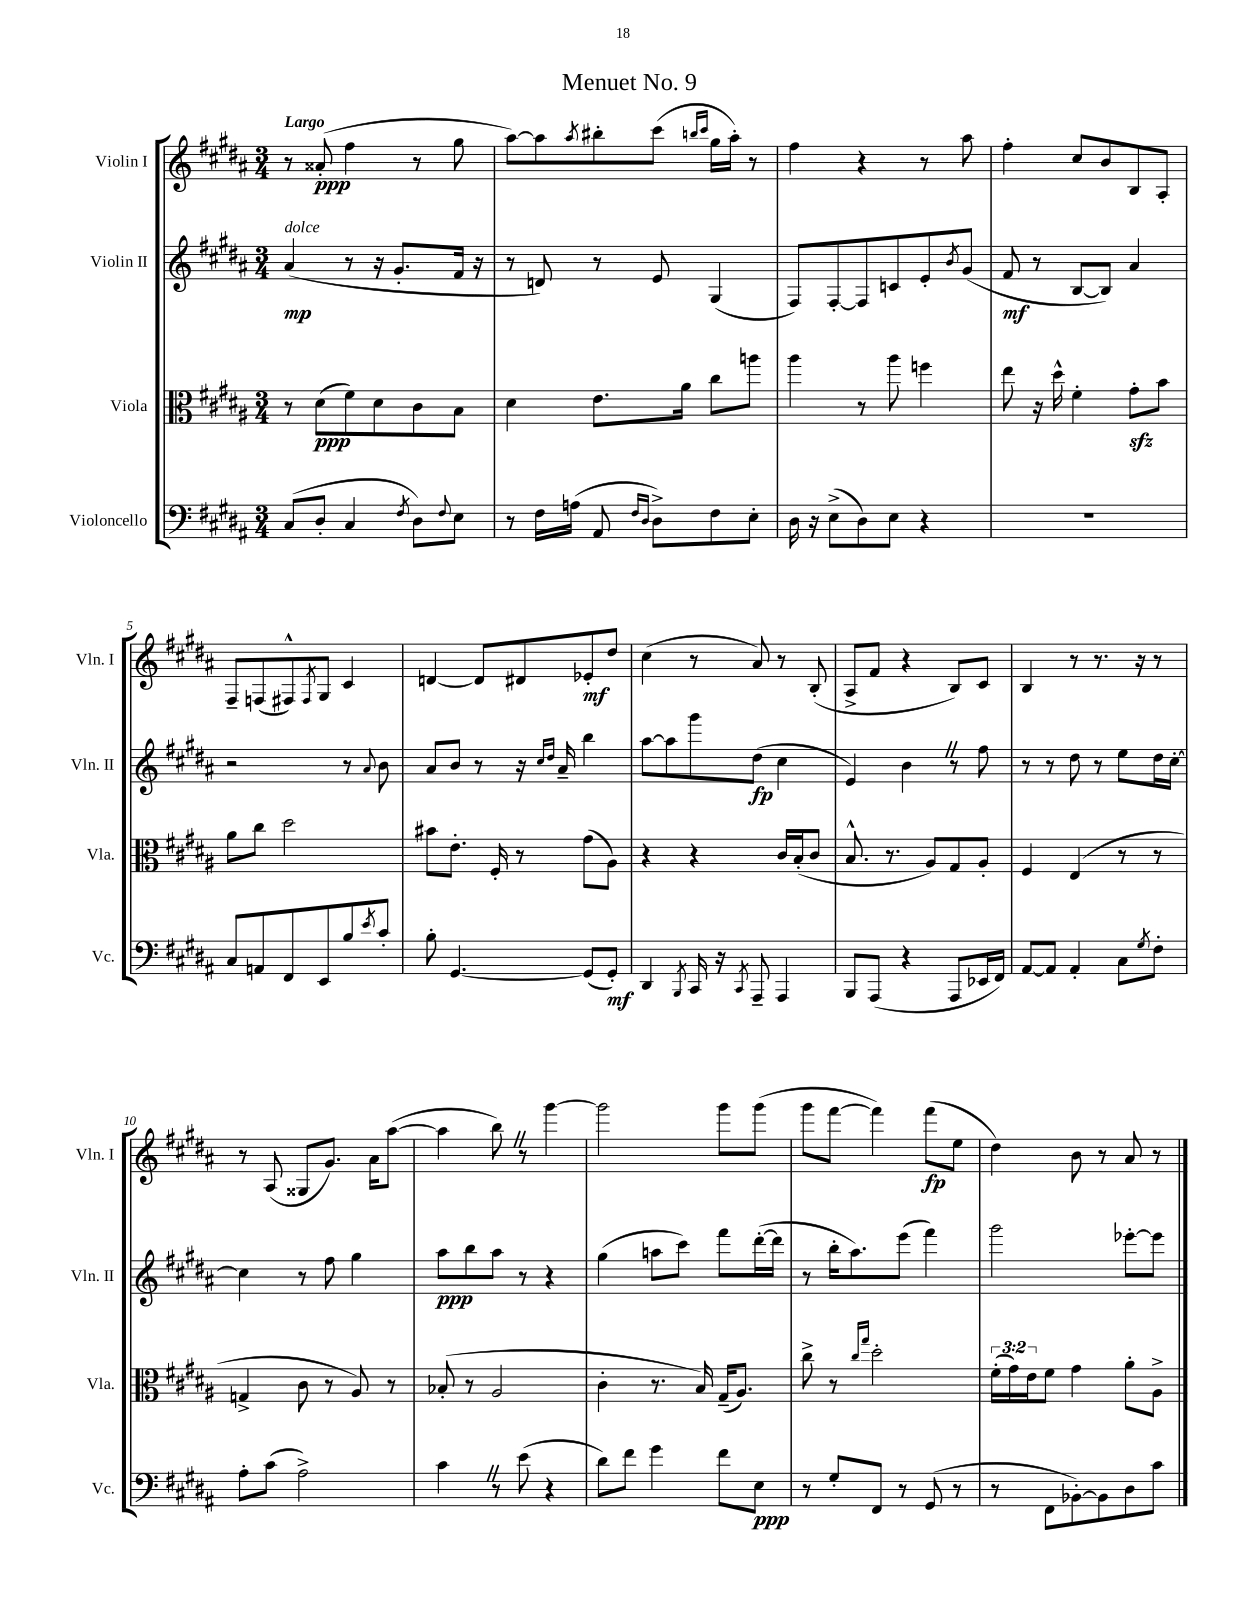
\header { title = "Menuet No. 9" }
<<
\new StaffGroup <<
\new Staff = "s0" \with { instrumentName = "Violin I" shortInstrumentName = "Vln. I" } {
    \clef treble \key b \major \numericTimeSignature \time 3/4 \tempo "Largo"
    r8 aisis'8-.\ppp( fis''4 r8 gis''8 |
    ais''8~) ais''8 \acciaccatura { ais''8 } bis''8-. cis'''8( \grace { b''16 cis'''16 } gis''16 ais''16-.) r8 |
    fis''4 r4 r8 ais''8 |
    fis''4-. cis''8 b'8 b8 ais8-. |
    fis8-- f8( fis8-^) \acciaccatura { fis8 } gis8 cis'4 |
    d'4~ d'8 dis'8 ees'8-.\mf dis''8 |
    cis''4( r8 ais'8) r8 b8-.( |
    ais8-> fis'8 r4 b8) cis'8 |
    b4 r8 r8. r16 r8 |
    r8 ais8( gisis8 gis'8.) ais'16 ais''8~( |
    ais''4 b''8) \once \override BreathingSign.text = \markup { \musicglyph "scripts.caesura.straight" } \breathe r8 gis'''4~ |
    gis'''2 gis'''8 gis'''8( |
    gis'''8 fis'''8~ fis'''4) fis'''8\fp( e''8 |
    dis''4) b'8 r8 ais'8 r8 \bar "|." |
}
\new Staff = "s1" \with { instrumentName = "Violin II" shortInstrumentName = "Vln. II" } {
    \clef treble \key b \major \numericTimeSignature \time 3/4
    ais'4\mp^\markup { \italic "dolce" }( r8 r16 gis'8.-. fis'16 r16 |
    r8 d'8) r8 e'8 gis4( |
    fis8) fis8~-. fis8 c'8 e'8-. \acciaccatura { b'8 } gis'8( |
    fis'8\mf r8 b8~ b8) ais'4 |
    r2 r8 \appoggiatura { ais'8 } b'8 |
    ais'8 b'8 r8 r16 \grace { cis''16 dis''16 } ais'16-- b''4 |
    ais''8~ ais''8 gis'''8 dis''8\fp( cis''4 |
    e'4) b'4 \once \override BreathingSign.text = \markup { \musicglyph "scripts.caesura.straight" } \breathe r8 fis''8 |
    r8 r8 dis''8 r8 e''8 dis''16 cis''16~-. |
    cis''4 r8 fis''8 gis''4 |
    ais''8\ppp b''8 ais''8 r8 r4 |
    gis''4( a''8 cis'''8) fis'''8 dis'''16~-.( dis'''16 |
    r8 b''16-. ais''8.) e'''8( fis'''4) |
    gis'''2 ees'''8~-. ees'''8 \bar "|." |
}
\new Staff = "s2" \with { instrumentName = "Viola" shortInstrumentName = "Vla." } {
    \clef alto \key b \major \numericTimeSignature \time 3/4 \override Staff.TupletNumber.text = #tuplet-number::calc-fraction-text
    r8 dis'8\ppp( fis'8) dis'8 cis'8 b8 |
    dis'4 e'8. ais'16 cis''8 a''8 |
    ais''4 r8 ais''8 f''4 |
    e''8 r16 dis''16-^ fis'4-. gis'8-.\sfz b'8 |
    ais'8 cis''8 dis''2 |
    bis'8 e'8.-. fis16-. r8 gis'8( ais8) |
    r4 r4 cis'16 b16-.( cis'8 |
    b8.-^ r8. ais8) gis8 ais8-. |
    fis4 e4( r8 r8 |
    g4-> cis'8 r8 ais8) r8 |
    bes8-.( r8 ais2 |
    cis'4-. r8. b16) gis16--( ais8.) |
    cis''8-> r8 \grace { cis''16 gis''16 } dis''2-. |
    \tuplet 3/2 { fis'16-.( gis'16) e'16 } fis'8 gis'4 ais'8-. ais8-> \bar "|." |
}
\new Staff = "s3" \with { instrumentName = "Violoncello" shortInstrumentName = "Vc." } {
    \clef bass \key b \major \numericTimeSignature \time 3/4
    cis8( dis8-. cis4 \acciaccatura { fis8 } dis8) \appoggiatura { fis8 } e8 |
    r8 fis16 a16( ais,8 \grace { fis16 dis16 } dis8->) fis8 e8-. |
    dis16 r16 e8->( dis8) e8 r4 |
    R2. |
    cis8 a,8 fis,8 e,8 b8 \acciaccatura { e'8 } cis'8-. |
    b8-. gis,4.~ gis,8( gis,8-.\mf) |
    dis,4 \acciaccatura { b,,8 } cis,16 r16 \acciaccatura { cis,8 } ais,,8-- ais,,4 |
    b,,8 ais,,8( r4 ais,,8 ees,16 fis,16) |
    ais,8~ ais,8 ais,4-. cis8 \acciaccatura { gis8 } fis8-. |
    ais8-. cis'8( ais2->) |
    cis'4 \once \override BreathingSign.text = \markup { \musicglyph "scripts.caesura.straight" } \breathe r8 e'8( r4 |
    dis'8) fis'8 gis'4 fis'8 e8\ppp |
    r8 gis8-. fis,8 r8 gis,8( r8 |
    r8 fis,8 bes,8~-.) bes,8 dis8 cis'8 \bar "|." |
}
>>
>>
